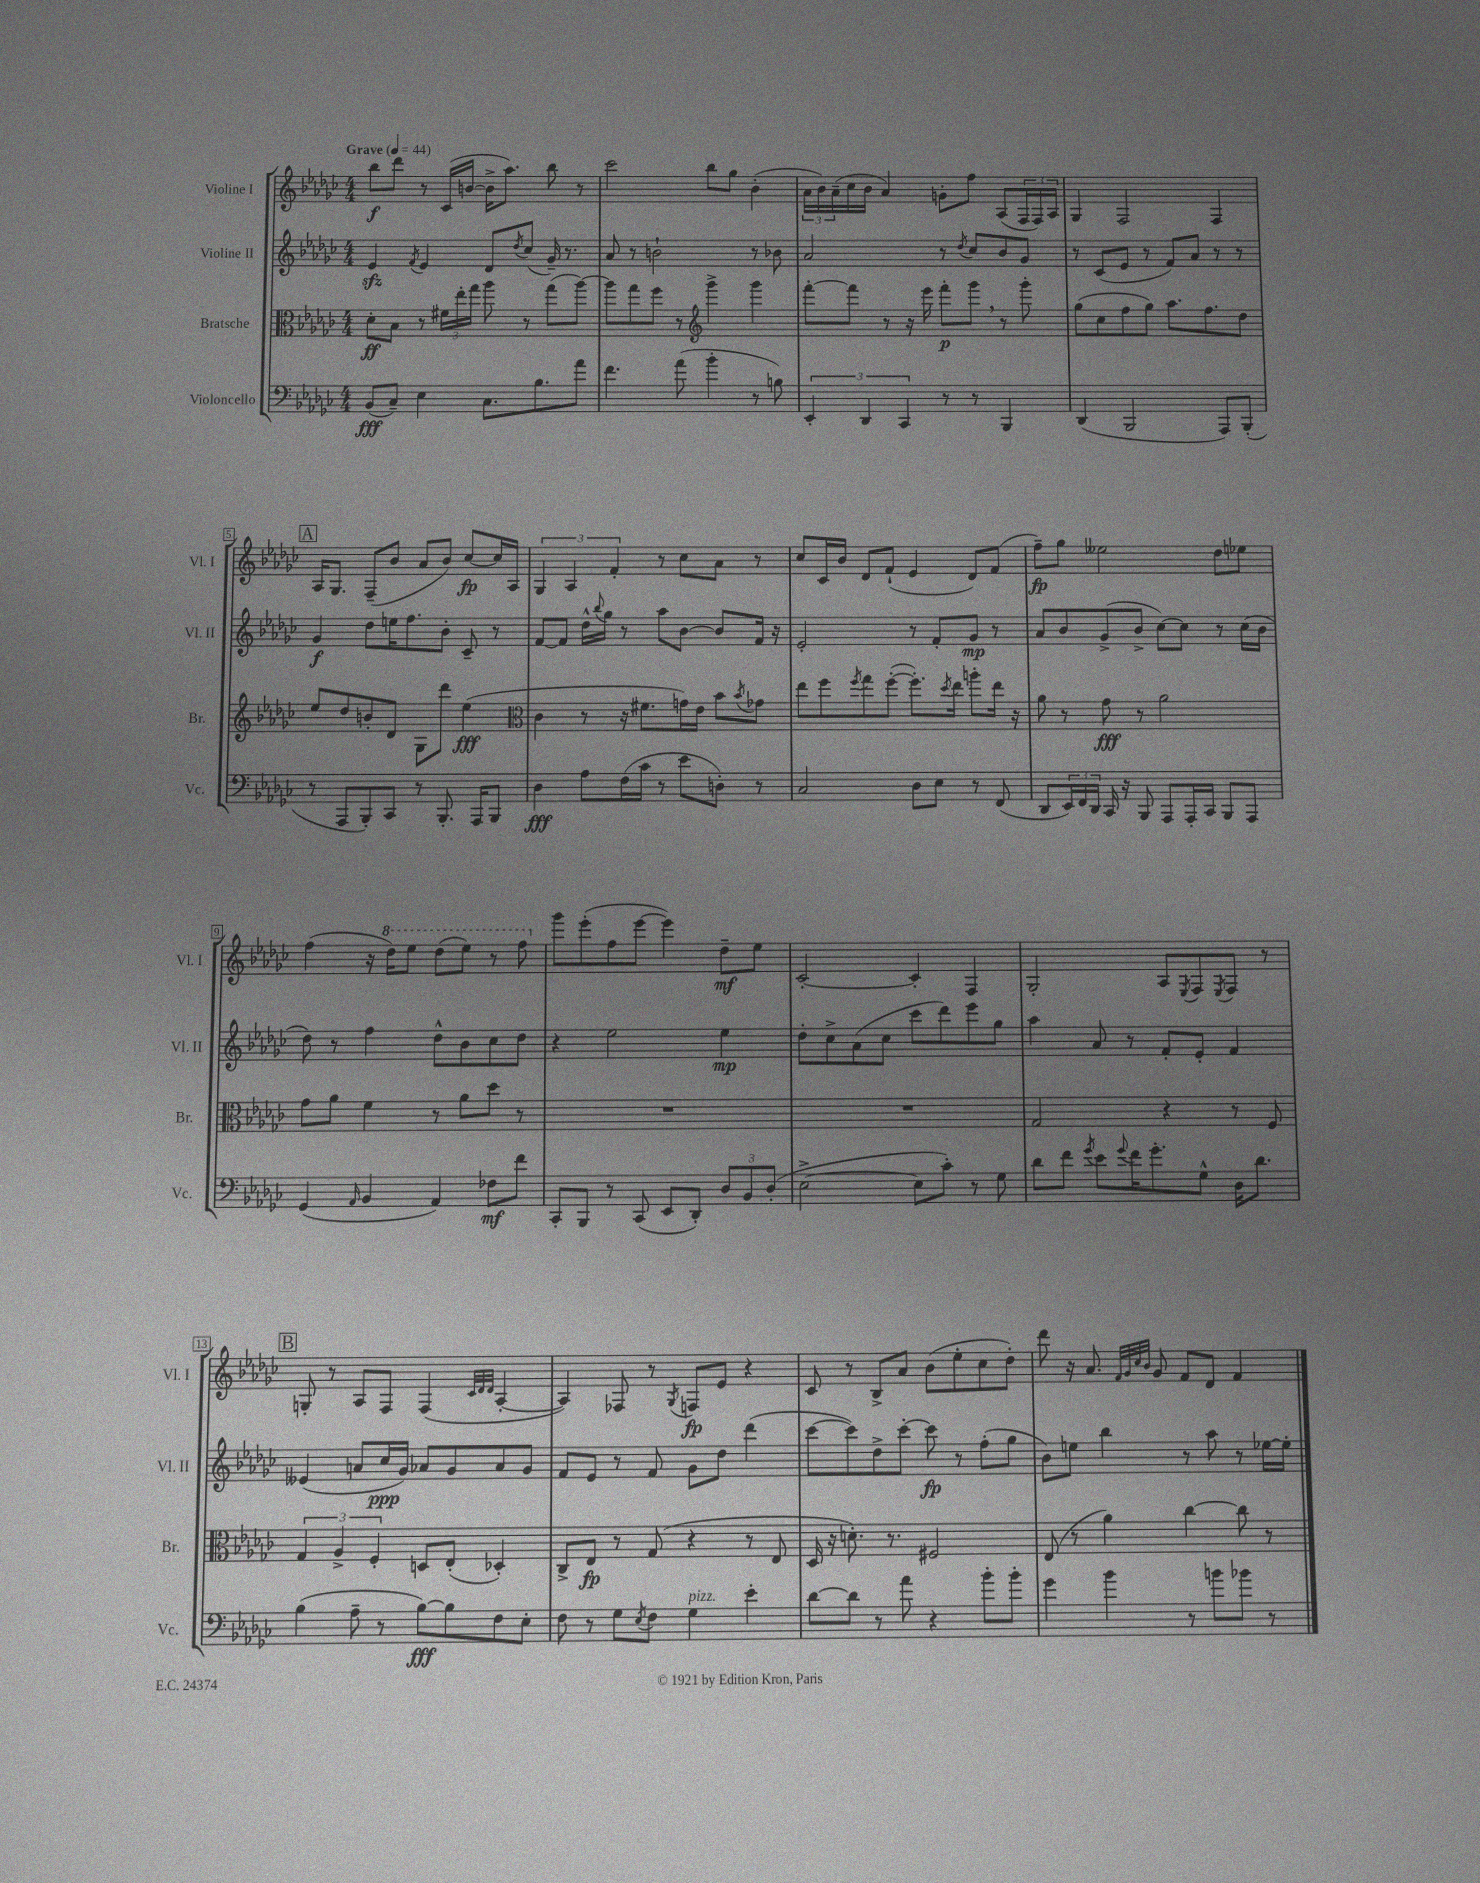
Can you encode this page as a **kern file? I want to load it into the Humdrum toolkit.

**kern	**dynam	**kern	**dynam	**kern	**dynam	**kern	**dynam
*part4	*part4	*part3	*part3	*part2	*part2	*part1	*part1
*staff4	*staff4	*staff3	*staff3	*staff2	*staff2	*staff1	*staff1
*I"Violoncello	*	*I"Bratsche	*	*I"Violine II	*	*I"Violine I	*
*I'Vc.	*	*I'Br.	*	*I'Vl. II	*	*I'Vl. I	*
*clefF4	*	*clefC3	*	*clefG2	*	*clefG2	*
*k[b-e-a-d-g-c-]	*	*k[b-e-a-d-g-c-]	*	*k[b-e-a-d-g-c-]	*	*k[b-e-a-d-g-c-]	*
*M4/4	*	*M4/4	*	*M4/4	*	*M4/4	*
*MM44	*	*MM44	*	*MM44	*	*MM44	*
=1	=1	=1	=1	=1	=1	=1	=1
!	!	!	!	!	!	!LO:TX:a:B:t=Grave	!
(8BB-/L	fff	8d-'\L	ff	4e-zz/	.	8bb-\L	f
8C-~/J)	.	8B-\J	.	.	.	8ddd-\J	.
.	.	.	.	8qf/	.	.	.
4E-\	.	8r	.	4e-/	.	8r	.
.	.	24f#X\LL	.	.	.	(16c-/LL	.
.	.	24ee-'\	.	.	.	.	.
.	.	.	.	.	.	[16bn/JJ	.
.	.	24gg-\JJ	.	.	.	.	.
8.C-\L	.	8aa-\	.	8d-/L	.	16b^\KL]	.
.	.	.	.	.	.	8.aa-\J)	.
.	.	.	.	8qdd-/	.	.	.
.	.	8r	.	(8cc-/J	.	.	.
8.B-\	.	.	.	.	.	.	.
.	.	(8gg-\L	.	16g-~/)	.	8bb-\	.
.	.	.	.	8.r	.	.	.
8a-\J	.	[8aa-\J)	.	.	.	8r	.
=2	=2	=2	=2	=2	=2	=2	=2
4.f\	.	8aa-\L]	.	8a-/	.	2ccc-\	.
.	.	8gg-\	.	8r	.	.	.
.	.	8ff\J	.	2bn`\	.	.	.
(8a-\	.	8r	.	.	.	.	.
*	*	*clefG2	*	*	*	*	*
4b-'\	.	4ggg-^\	.	.	.	8bb-\L	.
.	.	.	.	.	.	8gg-\J	.
8r	.	4ggg-\	.	8r	.	(4b-'\	.
8Bn\)	.	.	.	8b-X\	.	.	.
=3	=3	=3	=3	=3	=3	=3	=3
6EE-'/	.	[8fff'\L	.	2a-/	.	24a-\LL	.
.	.	.	.	.	.	24b-\)	.
.	.	.	.	.	.	(24a-~\	.
.	.	8fff\J]	.	.	.	16cc-\	.
6DD-/	.	.	.	.	.	.	.
.	.	.	.	.	.	16b-\JJ	.
.	.	8r	.	.	.	4a-/)	.
6CC-/	.	.	.	.	.	.	.
.	.	16r	.	.	.	.	.
.	.	16eee-\	.	.	.	.	.
8r	.	8fff'\L	p	8r	.	8gn'\L	.
.	.	.	.	8qdd-/	.	.	.
8r	.	8ggg-,\J	.	8cc-/L	.	8ff\J	.
4BBB-/	.	8r	.	8b-/	.	(8A-/L	.
.	.	8ggg-'\	.	8g-/J	.	24F/L	.
.	.	.	.	.	.	24F/)	.
.	.	.	.	.	.	24A-/JJ	.
=4	=4	=4	=4	=4	=4	=4	=4
(4DD-/	.	(8gg-\L	.	8r	.	4G-/	.
.	.	8cc-\	.	(8c-/L	.	.	.
2BBB-/	.	8ff\	.	8e-/J	.	2F/	.
.	.	8gg-\J)	.	8r	.	.	.
.	.	8.aa-\L	.	8f/L)	.	.	.
.	.	.	.	8a-/J	.	.	.
.	.	8.ff\	.	.	.	.	.
8AAA-/L)	.	.	.	8r	.	4F/	.
(8BBB-'/J	.	8dd-\J	.	8r	.	.	.
!!LO:LB:g=z
!!LO:REH:place=s1:t=A
=5	=5	=5	=5	=5	=5	=5	=5
8r	.	8ee-/L	.	4g-/	f	16A-/KL	.
.	.	.	.	.	.	8.G-/J	.
8AAA-/L	.	8dd-/	.	.	.	.	.
8BBB-'/)	.	8bn'/	.	8dd-\L	.	(8F~/L	.
8CC-/J	.	8d-/J	.	16een\K	.	8b-/J	.
.	.	.	.	8.ff\	.	.	.
8r	.	8G-\L	.	.	.	8a-/L	.
8.BBB-'/	.	8ddd-\J	.	8b-'\J	.	8b-/J)	.
.	.	(4ee-\	fff	8c-~/	.	[8cc-/L	fp
16AAA-/KL	.	.	.	.	.	.	.
8BBB-/J	.	.	.	8r	.	16cc-/L]	.
.	.	.	.	.	.	16A-/JJ	.
=6	=6	=6	=6	=6	=6	=6	=6
*	*	*clefC3	*	*	*	*	*
4D-\	fff	4c-\	.	[8f/L	.	6G-/	.
.	.	.	.	8f/J]	.	.	.
.	.	.	.	.	.	6A-/	.
8A-\L	.	8r	.	16dd-^^\LL	.	.	.
.	.	.	.	8qqbb-/	.	.	.
.	.	.	.	16gg-\JJ	.	.	.
.	.	.	.	.	.	6f'/	.
(16F\L	.	16r	.	8r	.	.	.
16c-\JJ	.	8.f#X\L	.	.	.	.	.
8r	.	.	.	8aa-\L	.	8r	.
8e-\L	.	16gn\L)	.	[8b-\J	.	8cc-\L	.
.	.	16e-\JJ	.	.	.	.	.
8Dn'\J)	.	8b-\L	.	8b-/L]	.	8a-\J	.
.	.	8qb-/	.	.	.	.	.
8r	.	8g-X\J	.	16f/Jk	.	8r	.
.	.	.	.	16r	.	.	.
=7	=7	=7	=7	=7	=7	=7	=7
2C-/	.	8ee-\L	.	2e-'/	.	8cc-/L	.
.	.	8ff\	.	.	.	16c-/L	.
.	.	.	.	.	.	16b-/JJ	.
.	.	8qff/	.	.	.	.	.
.	.	8gg-\	.	.	.	8d-/L	.
.	.	([8ff'\J	.	.	.	(8f`/J	.
8D-\L	.	8.ff'\L])	.	8r	.	4e-/	.
8E-\J	.	.	.	8f'/L	.	.	.
.	.	8qdd-/	.	.	.	.	.
.	.	16ee-\Jk	.	.	.	.	.
8r	.	8aan'\L	.	8g-/J	mp	8d-/L)	.
(8FF/	.	16ee-\Jk	.	8r	.	(8f/J	.
.	.	16r	.	.	.	.	.
=8	=8	=8	=8	=8	=8	=8	=8
8DD-/L	.	8a-\	.	8a-/L	.	8ff~\L)	fp
24EE-/L)	.	8r	.	8b-/	.	8gg-\J	.
24FF/	.	.	.	.	.	.	.
24DD-/JJ	.	.	.	.	.	.	.
16CC-/	.	8g-\	fff	(8g-^/	.	2ee--X\	.
16r	.	.	.	.	.	.	.
8BBB-/	.	8r	.	8b-^/J	.	.	.
8AAA-/L	.	2a-\	.	[8cc-\L)	.	.	.
16AAA-'/L	.	.	.	8cc-\J]	.	.	.
16CC-/JJ	.	.	.	.	.	.	.
8BBB-/L	.	.	.	8r	.	8dd-\L	.
8AAA-/J	.	.	.	(16cc-\LL	.	8ee-X\J	.
.	.	.	.	16b-\JJ	.	.	.
!!LO:LB:g=z
=9	=9	=9	=9	=9	=9	=9	=9
(4GG-/	.	8g-\L	.	8dd-\)	.	(4ff\	.
.	.	8a-\J	.	8r	.	.	.
16qqAA-/	.	.	.	.	.	.	.
4BB-/	.	4f\	.	4ff\	.	16r	.
*	*	*	*	*	*	*8va	*
.	.	.	.	.	.	16ddd-\KL)	.
.	.	.	.	.	.	8eee-\J	.
4AA-/)	.	8r	.	8dd-^^\L	.	(8ddd-\L	.
.	.	8a-\L	.	8b-\	.	8eee-\J)	.
8F-X\L	mf	8dd-\J	.	8cc-\	.	8r	.
8f\J	.	8r	.	8dd-\J	.	8fff\	.
=10	=10	=10	=10	=10	=10	=10	=10
*	*	*	*	*	*	*X8va	*
8CC-'/L	.	1r	.	4r	.	8ggg-\L	.
8BBB-/J	.	.	.	.	.	(8eee-'\	.
8r	.	.	.	2ee-\	.	8ff\	.
(8CC-/	.	.	.	.	.	[8eee-\J	.
8EE-/L	.	.	.	.	.	4eee-\])	.
8DD-'/J)	.	.	.	.	.	.	.
12D-/L	.	.	.	4ee-\	mp	8dd-~\L	mf
12BB-/	.	.	.	.	.	.	.
.	.	.	.	.	.	8ee-\J	.
(12D-'/J	.	.	.	.	.	.	.
=11	=11	=11	=11	=11	=11	=11	=11
[2E-^\	.	1r	.	8dd-'\L	.	[2c-'/	.
.	.	.	.	8cc-^\	.	.	.
.	.	.	.	(8a-\	.	.	.
.	.	.	.	8cc-\J	.	.	.
8E-\L]	.	.	.	8ccc-\L	.	4c-'/]	.
8c-'\J)	.	.	.	8ddd-\)	.	.	.
8r	.	.	.	8eee-\	.	4F/	.
8G-\	.	.	.	8gg-\J	.	.	.
=12	=12	=12	=12	=12	=12	=12	=12
8d-\L	.	2G-/	.	4aa-\	.	2G-'/	.
8f\J	.	.	.	.	.	.	.
8qg-/	.	.	.	.	.	.	.
8e-\L	.	.	.	8a-/	.	.	.
8qqg-/	.	.	.	.	.	.	.
16f\K	.	.	.	8r	.	.	.
8.g-'\	.	.	.	.	.	.	.
.	.	4r	.	8f'/L	.	8A-/L	.
.	.	.	.	.	.	8qE-/	.
8G-^^\J	.	.	.	8e-'/J	.	8F/	.
.	.	.	.	.	.	8qE-/	.
16D-\KL	.	8r	.	4f/	.	8F/J	.
8.d-\J	.	.	.	.	.	.	.
.	.	8F/	.	.	.	8r	.
!!LO:LB:g=z
!!LO:REH:place=s1:t=B
=13	=13	=13	=13	=13	=13	=13	=13
(4B-\	.	6G-/	.	(4e--X/	.	8Gn'/	.
.	.	.	.	.	.	8r	.
.	.	6A-^/	.	.	.	.	.
8A-~\	.	.	.	8an/L	.	8A-/L	.
.	.	6F'/	.	.	.	.	.
8r	.	.	.	16cc-/L	ppp	8F/J	.
.	.	.	.	16g-/JJ)	.	.	.
[8B-\L)	fff	8Dn/L	.	8a-X/L	.	(4F/	.
8B-\]	.	(8E-'/J	.	8g-/	.	.	.
.	.	.	.	.	.	32qqc-/LLL	.
.	.	.	.	.	.	32qqd-/	.
.	.	.	.	.	.	32qqd-/JJJ	.
8F\	.	4D-X'/)	.	8a-/	.	[4A-'/	.
8E-'\J	.	.	.	8g-/J	.	.	.
=14	=14	=14	=14	=14	=14	=14	=14
8F\	.	8C-^/L	.	8f/L	.	4A-/])	.
8r	.	8E-/J	fp	8e-/J	.	.	.
8G-\L	.	8r	.	8r	.	8F-X/	.
8qE-/	.	.	.	.	.	.	.
8F\J	.	(8G-/	.	8f/	.	8r	.
.	.	.	.	.	.	8qG-/	.
!LO:TX:a:i:t=pizz.	!	!	!	!	!	!	!
4G-\	.	4r	.	8g-\L	.	8Fn/L	fp
.	.	.	.	8dd-\J	.	8e-/J	.
4e-'\	.	8r	.	(4ddd-\	.	4r	.
.	.	8E-/	.	.	.	.	.
=15	=15	=15	=15	=15	=15	=15	=15
[8d-\L	.	16D-/	.	[8ccc-\L	.	8c-/	.
.	.	16r	.	.	.	.	.
8d-\J]	.	8.dn'\)	.	8ccc-\])	.	8r	.
8r	.	.	.	8dd-^\	.	8B-^/L	.
.	.	8.r	.	.	.	.	.
8a-\	.	.	.	[8ccc-'\J	.	8a-/J	.
4r	.	2F#X/	.	8ccc-\]	fp	(8b-\L	.
.	.	.	.	8r	.	8ee-'\	.
8b-'\L	.	.	.	(8ff'\L	.	8cc-\	.
8b-'\J	.	.	.	8gg-\J	.	8dd-'\J)	.
=16	=16	=16	=16	=16	=16	=16	=16
4g-\	.	(8E-/	.	8b-\L)	.	8ddd-\	.
.	.	8r	.	8een\J	.	16r	.
.	.	.	.	.	.	8.a-/	.
4b-\	.	4a-\)	.	4bb-\	.	.	.
.	.	.	.	.	.	32qqf/LLL	.
.	.	.	.	.	.	32qqg-/	.
.	.	.	.	.	.	32qqcc-/	.
.	.	.	.	.	.	32qqb-/JJJ	.
.	.	.	.	.	.	8g-/	.
8r	.	[4cc-\	.	8r	.	8f/L	.
8bn\L	.	.	.	8aa-\	.	8d-/J	.
8b-X\J	.	8cc-\]	.	8r	.	4f/	.
8r	.	8r	.	[16ee-X\LL	.	.	.
.	.	.	.	16ee-'\JJ]	.	.	.
==	==	==	==	==	==	==	==
*-	*-	*-	*-	*-	*-	*-	*-
